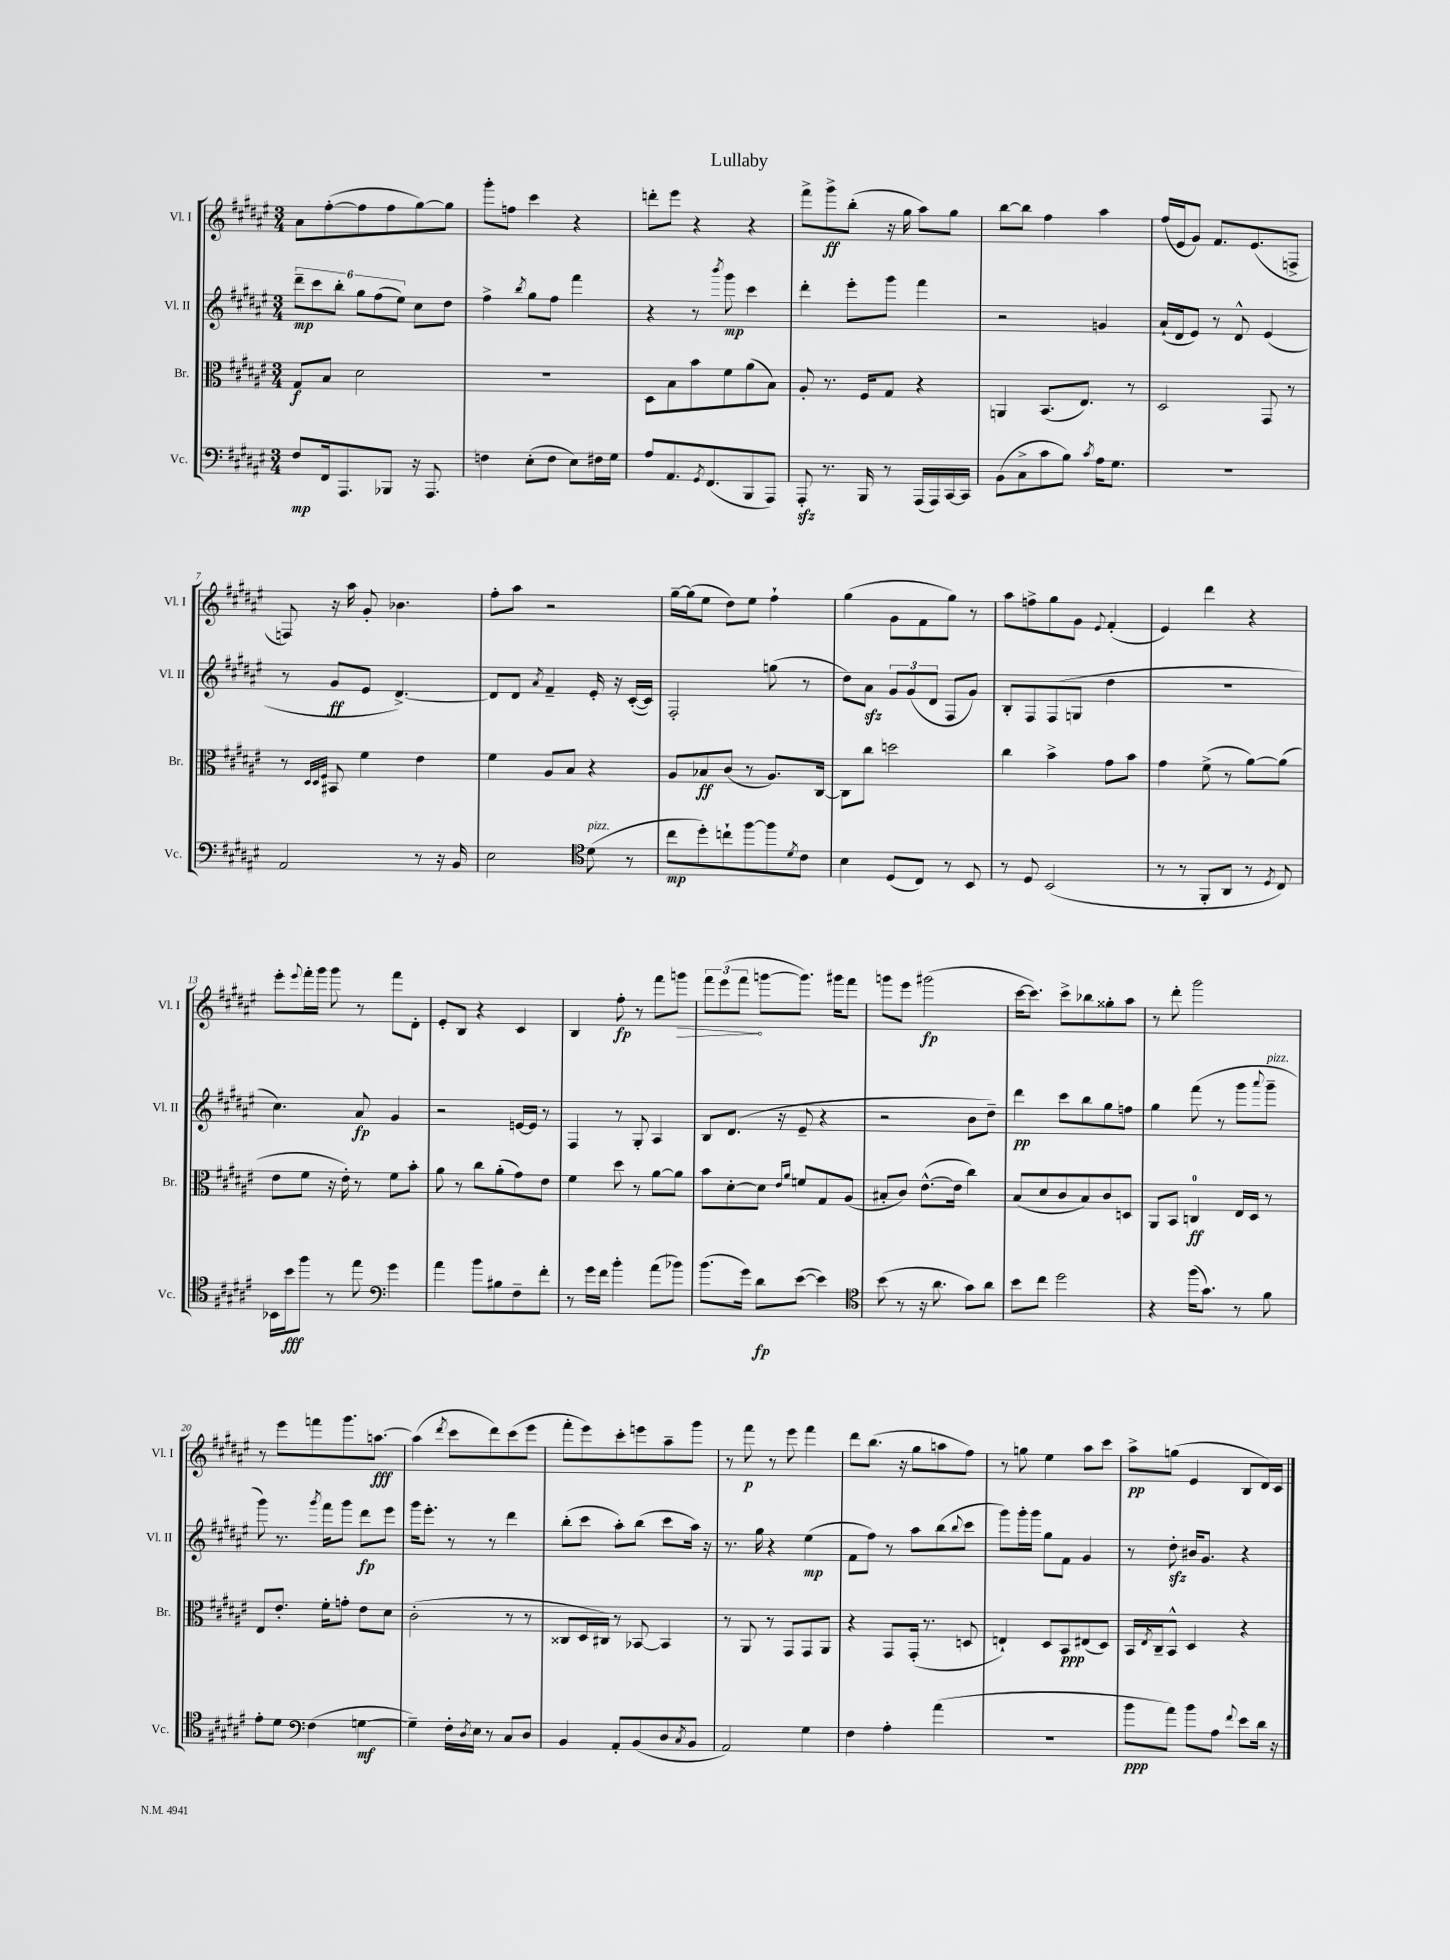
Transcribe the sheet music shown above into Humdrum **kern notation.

**kern	**kern	**kern	**kern
*staff4	*staff3	*staff2	*staff1
*clefF4	*clefC3	*clefG2	*clefG2
*k[f#c#g#d#a#e#]	*k[f#c#g#d#a#e#]	*k[f#c#g#d#a#e#]	*k[f#c#g#d#a#e#]
*M3/4	*M3/4	*M3/4	*M3/4
8F#	8G#	12ddd#~	8a#
.	.	12ccc#	.
16FF#	8B	.	([8ff#'
.	.	12bb'	.
8.AAA#	.	.	.
.	2d#	12gg#	8ff#]
.	.	(12ff#	.
8BBB-	.	.	8ff#
.	.	12ee#)	.
16r	.	8cc#	[8gg#)
8.AAA#	.	.	.
.	.	8dd#	8gg#]
=	=	=	=
4F	2.r	4ff#^	8ggg#'
.	.	.	8ff
.	.	8qbb	.
(8E#'	.	8gg#	4ccc#
8F	.	8ff#	.
8E#)	.	4fff#	4r
16F#	.	.	.
16G#	.	.	.
=	=	=	=
8A#	8D#	4r	8ddd'
8.AA#	8B	.	8eee#
.	8b	8r	4r
8qGG#	.	.	.
(8.FF#	.	.	.
.	.	8qbbb	.
.	8f#	8ggg#	.
8BBB	(8a#	4ccc#	4r
8AAA#)	8B)	.	.
=	=	=	=
8AAA#'	8A#'	4ddd#'	8fff#^
8.r	8.r	.	8ggg#^
.	.	8eee#'	(8bb'
16BBB	16F#	.	.
8r	8G#	8ggg#	16r
.	.	.	16gg#
(16AAA#	4r	4fff#	8aa#)
16AAA#)	.	.	.
[16CC#	.	.	8gg#
16CC#]	.	.	.
=	=	=	=
(8BB	4AA	2r	[8bb
8C#^	.	.	8bb]
8c#	(8.BB	.	4ff#
8B)	.	.	.
.	8.E#)	.	.
8qc#	.	.	.
16A#	.	4g	4aa#
8.G#	.	.	.
.	8r	.	.
=	=	=	=
2.r	2D#	(16a#`	(16ff#
.	.	16d#	16e#
.	.	8e#)	8g#)
.	.	8r	8.f#
.	.	8d#^^	.
.	.	.	(8.e#
.	8GG#	(4e#	.
.	8r	.	8F^
=	=	=	=
2AA#	8r	8r	8F)
.	32qqD#	.	.
.	32qqD#	.	.
.	32qqF#	.	.
.	8BB#	8g#	16r
.	.	.	16aa#
.	4f#	8e#	8g#'
.	.	[4.d#^)	4.b-
8r	4e#	.	.
16r	.	.	.
16BB	.	.	.
=	=	=	=
2E#	4f#	8d#]	8ff#'
.	.	8d#	8aa#
.	.	8qa#	.
.	8A#	4f#~	2r
.	8B	.	.
*clefC4	*	*	*
(8d#	4r	16e#'	.
.	.	16r	.
8r	.	([16c#'	.
.	.	16c#])	.
=	=	=	=
8cc#	8A#	2F#'	[16gg#~
.	.	.	(16gg#]
8dd#')	8B-	.	8ee#
8cc`	(8c#	.	8dd#)
[8ff#	8r	.	8ee#
8ff#]	8.A#)	(8gg	4ff#`
8qd#	.	.	.
8c#	.	8r	.
.	[16C#	.	.
=	=	=	=
4B	8C#]	8dd#)	(4gg#
.	8cc#	8a#	.
(8D#	2dd	12g#	8g#
.	.	(12g#	.
8C#)	.	.	8f#
.	.	12d#	.
8r	.	8F#	8gg#)
8BB	.	8g#)	8r
=	=	=	=
8r	4cc#	8B'	8aa#
8D#	.	8F#	8ff^
(2BB	4b^	(8F#	8gg#
.	.	8G	8g#
.	.	.	8qqe#
.	8g#	4dd#	(4f#'
.	8b	.	.
=	=	=	=
8r	4g#	2.r	4e#)
8r	.	.	.
8FF#'	(8f#^	.	4ddd#
8AA#	8r	.	.
8r	[8a#)	.	4r
8qD#	.	.	.
8C#)	(8a#]	.	.
=	=	=	=
16BB-	8e#	4.cc#)	8eee#'
16b	.	.	.
.	.	.	8qqeee#
8ff#	8f#	.	16fff#'
.	.	.	16ggg#
8r	16r	.	8ggg#
.	16e#')	.	.
8ee#	8r	8a#	8r
*clefF4	*	*	*
4g#	8f#	4g#	8fff#
.	8b'	.	8d#'
=	=	=	=
4a#	8a#	2r	8e#'
.	8r	.	8B
8b	8cc#	.	4r
8B#	(8a#'	.	.
8F#~	8g#)	[16e	4c#
.	.	16e]	.
8f#'	8e#	8r	.
=	=	=	=
8r	4f#	4F#	4B
16g#	.	.	.
16f#	.	.	.
4b'	8dd#	8r	8ff#'
.	8r	8G#'	8r
(8a#	[8a#	4A#	8fff#
8b-)	8a#]	.	8ggg
=	=	=	=
(8.b	8b	8B	12fff#
.	.	.	(12eee#
.	[8d#'	(8.d#	.
.	.	.	12fff#
16g#)	.	.	.
8d#	8d#]	.	[8ggg
.	.	16r	.
.	16qqe#	.	.
.	16qqa#	.	.
([8e#	8f	8e#~	8.ggg])
4e#])	8G#	4r	.
.	.	.	16ggg#
.	(8A#	.	8fff#
=	=	=	=
*clefC4	*	*	*
(8b	8B#'	2r	8ggg
8r	8c#)	.	8eee#
16r	([8.e#^^	.	(2ggg#
8.a#	.	.	.
.	16e#]	.	.
8g#)	4cc#)	8b	.
8a#	.	8dd#~)	.
=	=	=	=
8b	(8B	4ddd#	[16ccc#
.	.	.	8.ccc#])
8cc#	8d#	.	.
2dd#	8c#	8ccc#	8ccc#^
.	8B)	8bb	8bb-
.	8c#	8gg#	8gg##'
.	8D	8ff	8aa#
=	=	=	=
4r	8AA#	4gg#	8r
.	8BB	.	8ddd#'
(16ff#	4C	(8fff#	2ggg#
8.g#)	.	.	.
.	.	8r	.
8r	16E#	8ggg#	.
.	16D#	.	.
.	.	8qqaaa#	.
8f#	8r	8ggg#~	.
=	=	=	=
8e#'	8E#	8ggg#)	8r
8d#	8.e#'	8.r	8eee#
*clefF4	*	*	*
(4F#	.	.	8fff
.	.	8qggg#	.
.	16f#'	16fff#	.
.	8g'	8ggg#	8.ggg#
[4G	8e#	8ddd#	.
.	.	.	[8.aa
.	8d#	8eee#	.
=	=	=	=
4G~])	(2c#'	16ggg#	(4aa]
.	.	8.eee#'	.
.	.	.	8qddd#
16F#'	.	8r	8ccc#
8qD#	.	.	.
16E#	.	.	.
8r	.	8r	8ddd#)
8C#	8r	4ddd#	(8ccc#
8D#	8r	.	8eee#
=	=	=	=
4BB	8C##	(8bb'	8fff#'
.	16D#	8ccc#	8eee#)
.	16C#)	.	.
8AA#'	8r	8aa#')	8ccc#'
(8BB	[8BB-	(8bb	8eee
8D#	4BB-]	8ccc#	8aa#~
8qC#	.	.	.
8BB	.	16aa#)	8ggg#
.	.	16r	.
=	=	=	=
2AA#)	8r	8.r	8r
.	8AA#	.	8fff#
.	.	16gg#	.
.	8r	4r	8r
.	8GG#	.	8eee#
4G#	8GG#	(4ee#	4fff#
.	8AA#	.	.
=	=	=	=
4F#	4r	8f#	8ddd#
.	.	8ff#)	(8.bb
4A#'	8GG#	8r	.
.	.	.	16r
.	(16GG#'	8aa#	8gg#
.	8.r	.	.
(4a#	.	(8bb	8aa
.	.	8qqbb	.
.	8D	8ccc#	8ff#)
=	=	=	=
2.r	4E`)	8ggg#)	8r
.	.	16ggg#'	8gg
.	.	16ggg#	.
.	8D#	8gg#	4ee#
.	8BB	8f#	.
.	(8E#	4g#	8aa#
.	8D#)	.	8ccc#
=	=	=	=
8b	16BB	8r	8aa#^
.	8qE#	.	.
.	16C#~	.	.
8a#)	8BB^^	8dd#'	(8gg
8b	4D#	16b#	4e#
.	.	8.g#	.
8A#	.	.	.
8qqf#	.	.	.
8e#	4r	4r	8B
16d#	.	.	16d#)
16r	.	.	16c#
==	==	==	==
*-	*-	*-	*-
